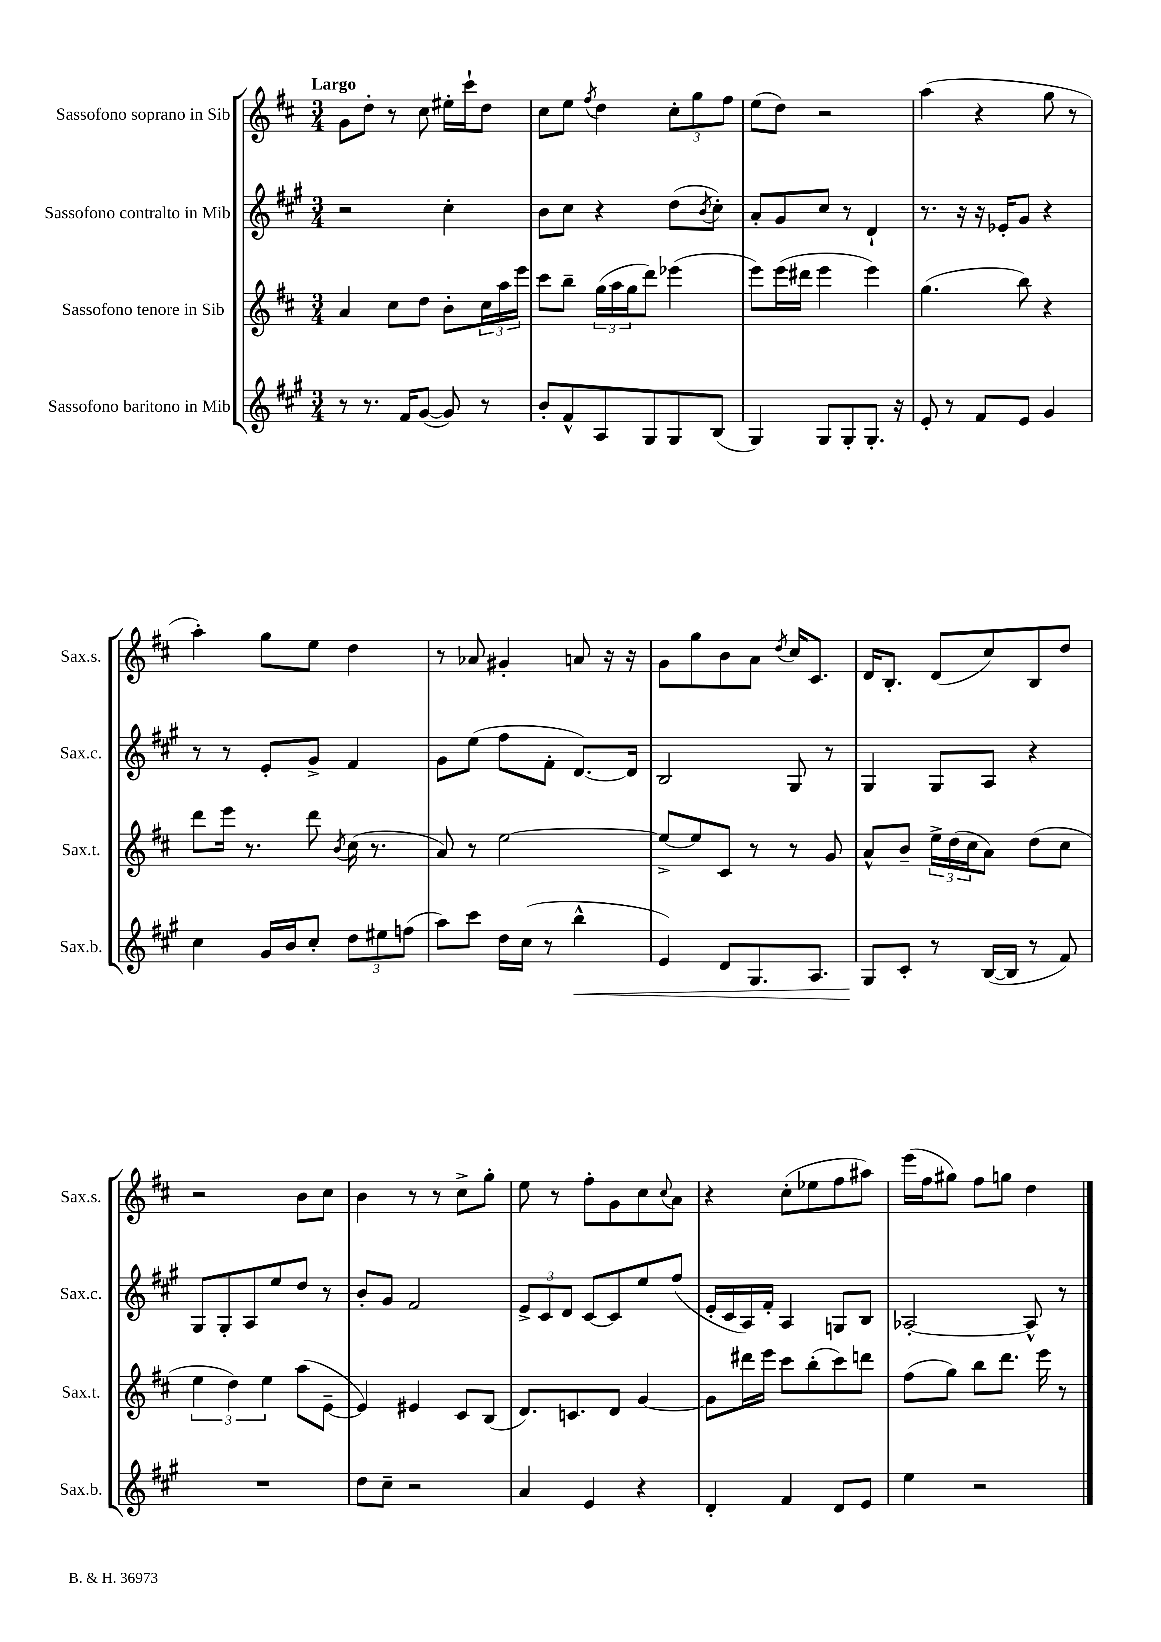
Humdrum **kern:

**kern	**kern	**kern	**kern
*staff4	*staff3	*staff2	*staff1
*clefG2	*clefG2	*clefG2	*clefG2
*k[f#c#g#]	*k[f#c#]	*k[f#c#g#]	*k[f#c#]
*M3/4	*M3/4	*M3/4	*M3/4
8r	4a	2r	8g
8.r	.	.	8dd'
.	8cc#	.	8r
16f#	.	.	.
([8g#	8dd	.	8cc#
8g#])	8b'	4cc#'	16ee#'
.	.	.	16ccc#`
8r	24cc#	.	8dd
.	24aa	.	.
.	24eee	.	.
=	=	=	=
8b'	8ccc#	8b	8cc#
8f#^^	8bb~	8cc#	8ee
.	.	.	8qff#
8A	(24gg	4r	4dd
.	24aa	.	.
.	24gg	.	.
8G#	8ddd)	.	.
8G#	(4eee-	(8dd	12cc#'
.	.	.	12gg
.	.	8qb	.
(8B	.	8cc#')	.
.	.	.	12ff#
=	=	=	=
4G#)	8eee)	8a'	(8ee
.	(16eee	8g#	8dd)
.	16ddd#	.	.
8G#	4eee	8cc#	2r
8G#'	.	8r	.
8.G#'	4eee)	4d`	.
16r	.	.	.
=	=	=	=
8e'	(4.gg	8.r	(4aa
8r	.	.	.
.	.	16r	.
8f#	.	16r	4r
.	.	16e-'	.
8e	8bb)	8g#	.
4g#	4r	4r	8gg
.	.	.	8r
=	=	=	=
4cc#	8ddd	8r	4aa')
.	16eee	8r	.
.	8.r	.	.
16g#	.	8e'	8gg
16b	.	.	.
8cc#'	8ddd	8g#^	8ee
.	8qb	.	.
12dd	(16cc#	4f#	4dd
.	8.r	.	.
12ee#	.	.	.
(12ff	.	.	.
=	=	=	=
8aa)	8a)	8g#	8r
8ccc#	8r	(8ee	8a-
16dd	[2ee	8ff#	4g#'
(16cc#	.	.	.
8r	.	8f#'	.
4bb^^	.	[8.d)	8a
.	.	.	16r
.	.	16d]	16r
=	=	=	=
4e)	8ee^_	2B	8g
.	8ee]	.	8gg
8d	8c#	.	8b
8.G#	8r	.	8a
.	.	.	8qdd
.	8r	8G#	16cc#
8.A	.	.	8.c#
.	8g	8r	.
=	=	=	=
8G#	8a^^	4G#	16d
.	.	.	8.B'
8c#'	8b~	.	.
8r	24ee^	8G#	(8d
.	(24dd	.	.
.	24cc#	.	.
([16B	8a)	8A	8cc#)
16B]	.	.	.
8r	(8dd	4r	8B
8f#)	8cc#	.	8dd
=	=	=	=
2.r	6ee	8G#	2r
.	.	8G#'	.
.	6dd)	.	.
.	.	8A	.
.	6ee	.	.
.	.	8ee	.
.	(8aa	8dd	8b
.	[8e~	8r	8cc#
=	=	=	=
8dd	4e])	8b'	4b
8cc#~	.	8g#	.
2r	4e#	2f#	8r
.	.	.	8r
.	8c#	.	8cc#^
.	(8B	.	8gg'
=	=	=	=
4a	8.d)	12e^	8ee
.	.	12c#	.
.	.	.	8r
.	.	12d	.
.	8.c	.	.
4e	.	[8c#	8ff#'
.	8d	8c#]	8g
4r	[4g	8ee	8cc#
.	.	.	8qqcc#
.	.	(8ff#	8a
=	=	=	=
4d'	8g]	16e'	4r
.	.	16c#	.
.	16ddd#	16A)	.
.	16eee	16f#'	.
4f#	8ccc#	4A	(8cc#'
.	(8bb'	.	8ee-
8d	8ccc#)	8G	8ff#
8e	8ddd	8B	8aa#)
=	=	=	=
4ee	(8ff#	[2A-'	(16eee
.	.	.	16ff#
.	8gg)	.	8gg#)
2r	8bb	.	8ff#
.	8.ddd	.	8gg
.	.	8A-^^]	4dd
.	16eee	.	.
.	8r	8r	.
==	==	==	==
*-	*-	*-	*-
